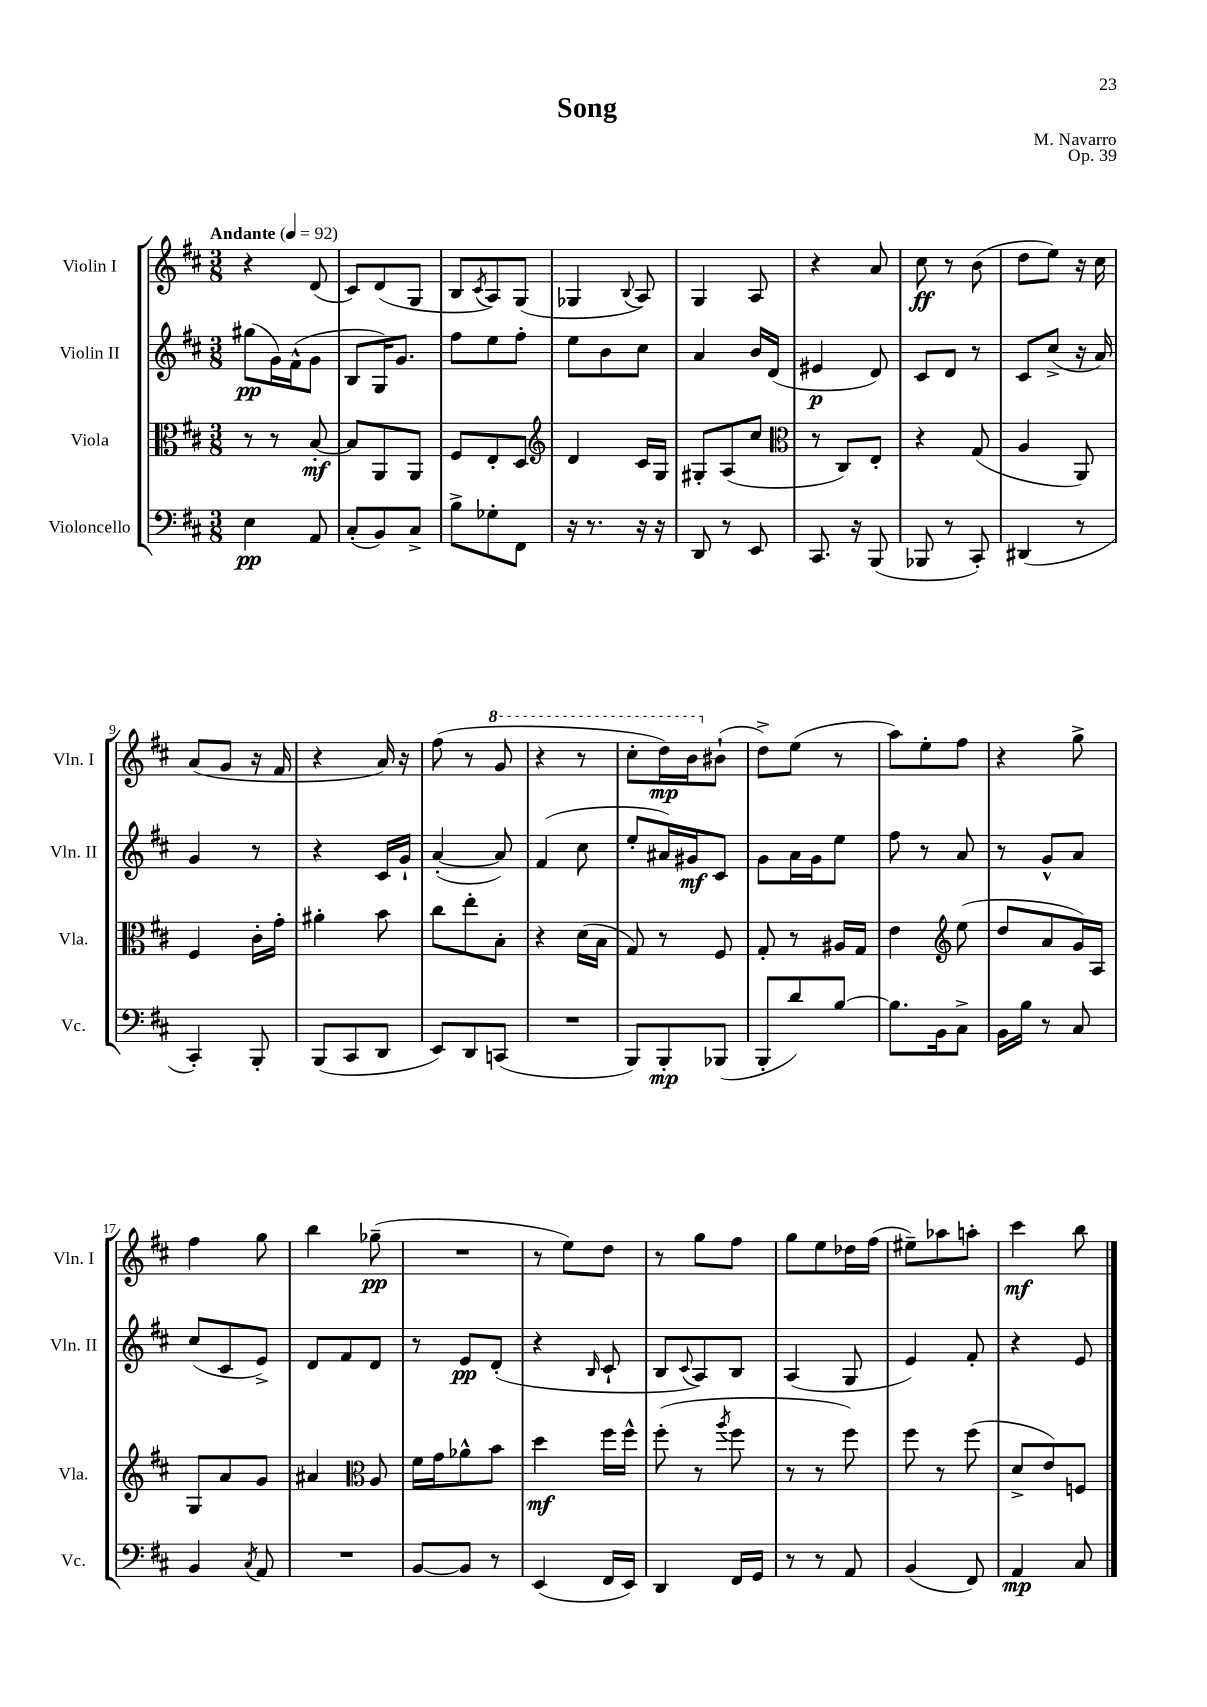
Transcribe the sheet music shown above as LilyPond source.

\header { title = "Song" composer = "M. Navarro" opus = "Op. 39" }
<<
\new StaffGroup <<
\new Staff = "s0" \with { instrumentName = "Violin I" shortInstrumentName = "Vln. I" } {
    \clef treble \key d \major \numericTimeSignature \time 3/8 \tempo "Andante" 4 = 92
    r4 d'8( |
    cis'8) d'8( g8 |
    b8 \acciaccatura { cis'8 } a8) g8( |
    ges4 \appoggiatura { b8 } a8) |
    g4 a8 |
    r4 a'8 |
    cis''8\ff r8 b'8( |
    d''8 e''8) r16 cis''16 |
    a'8( g'8 r16 fis'16 |
    r4 a'16) r16 |
    fis''8( r8 \ottava #1 g''8 |
    r4 r8 |
    cis'''8-. d'''16\mp) b''16 \ottava #0 bis'8-!( |
    d''8->) e''8( r8 |
    a''8) e''8-. fis''8 |
    r4 g''8-> |
    fis''4 g''8 |
    b''4 ges''8--\pp( |
    R4. |
    r8 e''8) d''8 |
    r8 g''8 fis''8 |
    g''8 e''8 des''16 fis''16( |
    eis''8--) aes''8 a''8-. |
    cis'''4\mf b''8 \bar "|." |
}
\new Staff = "s1" \with { instrumentName = "Violin II" shortInstrumentName = "Vln. II" } {
    \clef treble \key d \major \numericTimeSignature \time 3/8
    gis''8\pp( g'16) fis'16-^( g'8 |
    b8 g16) g'8. |
    fis''8 e''8 fis''8-. |
    e''8 b'8 cis''8 |
    a'4 b'16 d'16( |
    eis'4\p d'8) |
    cis'8 d'8 r8 |
    cis'8 cis''8->( r16 a'16) |
    g'4 r8 |
    r4 cis'16 g'16-! |
    a'4~-.( a'8) |
    fis'4( cis''8 |
    e''8-. ais'16) gis'16\mf cis'8 |
    g'8 a'16 g'16 e''8 |
    fis''8 r8 a'8 |
    r8 g'8-^ a'8 |
    cis''8( cis'8 e'8->) |
    d'8 fis'8 d'8 |
    r8 e'8\pp d'8-.( |
    r4 \grace { b16 } cis'8-! |
    b8 \appoggiatura { cis'8 } a8) b8 |
    a4( g8 |
    e'4) fis'8-. |
    r4 e'8 \bar "|." |
}
\new Staff = "s2" \with { instrumentName = "Viola" shortInstrumentName = "Vla." } {
    \clef alto \key d \major \numericTimeSignature \time 3/8
    r8 r8 b8~-.\mf |
    b8 a,8 a,8 |
    fis8 e8-. d8 |
    \clef treble d'4 cis'16 g16 |
    gis8-. a8( cis''8 |
    \clef alto r8 cis8) e8-. |
    r4 g8( |
    a4 a,8) |
    fis4 cis'16-. g'16-. |
    ais'4-. b'8 |
    cis''8 e''8-. b8-. |
    r4 d'16( b16 |
    g8) r8 fis8 |
    g8-. r8 ais16 g16 |
    e'4 \clef treble e''8( |
    d''8 a'8 g'16) a16 |
    g8 a'8 g'8 |
    ais'4 \clef alto a8 |
    fis'16 g'16 aes'8-^ b'8 |
    d''4\mf fis''16 fis''16-^ |
    fis''8-.( r8 \acciaccatura { a''8 } fis''8 |
    r8 r8 fis''8) |
    fis''8 r8 fis''8( |
    d'8-> e'8) f8 \bar "|." |
}
\new Staff = "s3" \with { instrumentName = "Violoncello" shortInstrumentName = "Vc." } {
    \clef bass \key d \major \numericTimeSignature \time 3/8
    e4\pp a,8 |
    cis8-.( b,8) cis8-> |
    b8-> ges8-. fis,8 |
    r16 r8. r16 r16 |
    d,8 r8 e,8 |
    cis,8. r16 b,,8( |
    bes,,8 r8 cis,8-.) |
    dis,4( r8 |
    cis,4-.) b,,8-. |
    b,,8( cis,8 d,8 |
    e,8) d,8 c,8( |
    R4. |
    b,,8) b,,8-.\mp bes,,8( |
    b,,8-. d'8) b8~ |
    b8. b,16 cis8-> |
    b,16 b16 r8 cis8 |
    b,4 \acciaccatura { cis8 } a,8 |
    R4. |
    b,8~ b,8 r8 |
    e,4( fis,16 e,16) |
    d,4 fis,16 g,16 |
    r8 r8 a,8 |
    b,4( fis,8) |
    a,4\mp cis8 \bar "|." |
}
>>
>>
